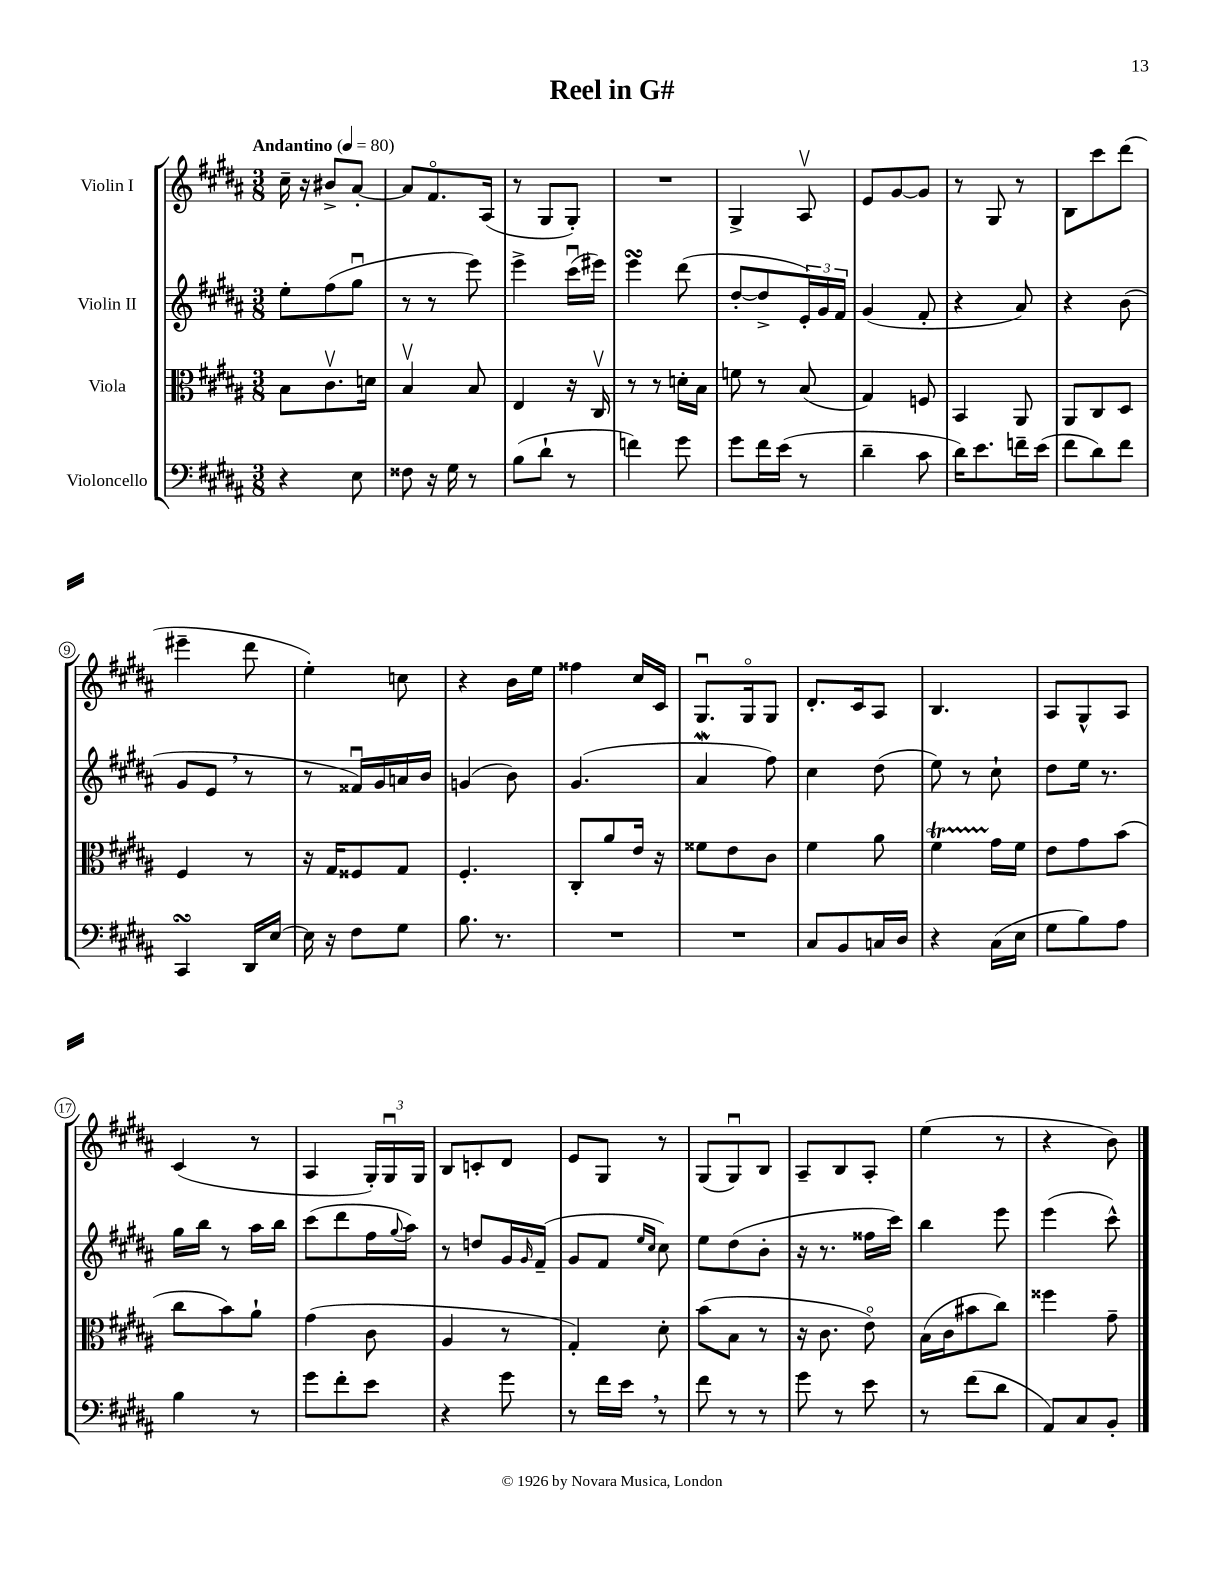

**kern	**kern	**kern	**kern
*staff4	*staff3	*staff2	*staff1
*clefF4	*clefC3	*clefG2	*clefG2
*k[f#c#g#d#a#]	*k[f#c#g#d#a#]	*k[f#c#g#d#a#]	*k[f#c#g#d#a#]
*M3/8	*M3/8	*M3/8	*M3/8
*MM80	*MM80	*MM80	*MM80
4r	8B	8ee'	16cc#~
.	.	.	16r
.	8.c#v	(8ff#	8b#^
8E	.	8gg#u	[8a#'
.	16d	.	.
=	=	=	=
8F##	4Bv	8r	8a#]
16r	.	8r	8.f#o
16G#	.	.	.
8r	8B	8eee)	.
.	.	.	(16A#
=	=	=	=
(8B	4E	4eee^	8r
8d#`	.	.	8G#
8r	16r	(16ccc#u	8G#')
.	16C#v	16eee#)	.
=	=	=	=
4f)	8r	4eee	4.r
.	8r	.	.
8g#	16d'	(8ddd#	.
.	16B	.	.
=	=	=	=
8g#	8f	[8dd#'	4G#^
16f#	8r	8dd#^]	.
(16e	.	.	.
8r	(8B	24e')	8A#v
.	.	24g#	.
.	.	24f#	.
=	=	=	=
4d#~	4G#)	(4g#	8e
.	.	.	[8g#
8c#	8F	8f#'	8g#]
=	=	=	=
16d#)	4BB	4r	8r
8.e	.	.	.
.	.	.	8G#
16f~	8AA#	8a#)	8r
(16e	.	.	.
=	=	=	=
8f#	8AA#	4r	8B
8d#)	8C#	.	8ccc#
8f#	8D#	(8b	(8ddd#
=	=	=	=
4CC#	4F#	8g#	4eee#~
.	.	8e	.
16DD#	8r	8r	8ddd#
[16E	.	.	.
=	=	=	=
16E]	16r	8r	4ee')
16r	16G#	.	.
8F#	8F##	16f##u)	.
.	.	16g#	.
8G#	8G#	16a	8cc
.	.	16b	.
=	=	=	=
8.B	4.F#'	(4g	4r
8.r	.	.	.
.	.	8b)	16b
.	.	.	16ee
=	=	=	=
4.r	8C#'	(4.g#	4ff##
.	8a#	.	.
.	16e	.	16cc#
.	16r	.	16c#
=	=	=	=
4.r	8f##	4a#	8.G#u
.	8e	.	.
.	.	.	16G#o
.	8c#	8ff#)	8G#
=	=	=	=
8C#	4f#	4cc#	8.d#'
8BB	.	.	.
.	.	.	16c#
16C	8a#	(8dd#	8A#
16D#	.	.	.
=	=	=	=
4r	4f#	8ee)	4.B
.	.	8r	.
(16C#	16g#	8cc#`	.
16E	16f#	.	.
=	=	=	=
8G#	8e	8dd#	8A#
8B)	8g#	16ee	8G#^^
.	.	8.r	.
8A#	(8b	.	8A#
=	=	=	=
4B	8cc#	16gg#	(4c#
.	.	16bb	.
.	8b)	8r	.
8r	8a#`	16aa#	8r
.	.	16bb	.
=	=	=	=
8g#	(4g#	(8ccc#	4A#
8f#'	.	8ddd#	.
8e	8c#	16ff#	24G#')
.	.	.	24G#u
.	.	8qqgg#	.
.	.	16aa#)	.
.	.	.	24G#
=	=	=	=
4r	4A#	8r	8B
.	.	8dd	8c'
8g#	8r	16g#	8d#
.	.	16qqg#	.
.	.	(16f#~	.
=	=	=	=
8r	4G#')	8g#	8e
16f#	.	8f#	8G#
16e	.	.	.
.	.	16qqee	.
.	.	16qqcc#	.
8r	8d#'	8cc#)	8r
=	=	=	=
8f#	(8b	8ee	(8G#
8r	8B	(8dd#	8G#u)
8r	8r	8b'	8B
=	=	=	=
8g#	16r	16r	8A#~
.	8.c#	8.r	.
8r	.	.	8B
8e	8eo)	16ff##	8A#'
.	.	16ccc#)	.
=	=	=	=
8r	(16B	4bb	(4ee
.	16c#	.	.
(8f#	8b#	.	.
8d#	8cc#)	8eee	8r
=	=	=	=
8AA#)	4ff##	(4eee	4r
8C#	.	.	.
8BB'	8g#~	8ccc#^^)	8b)
==	==	==	==
*-	*-	*-	*-
